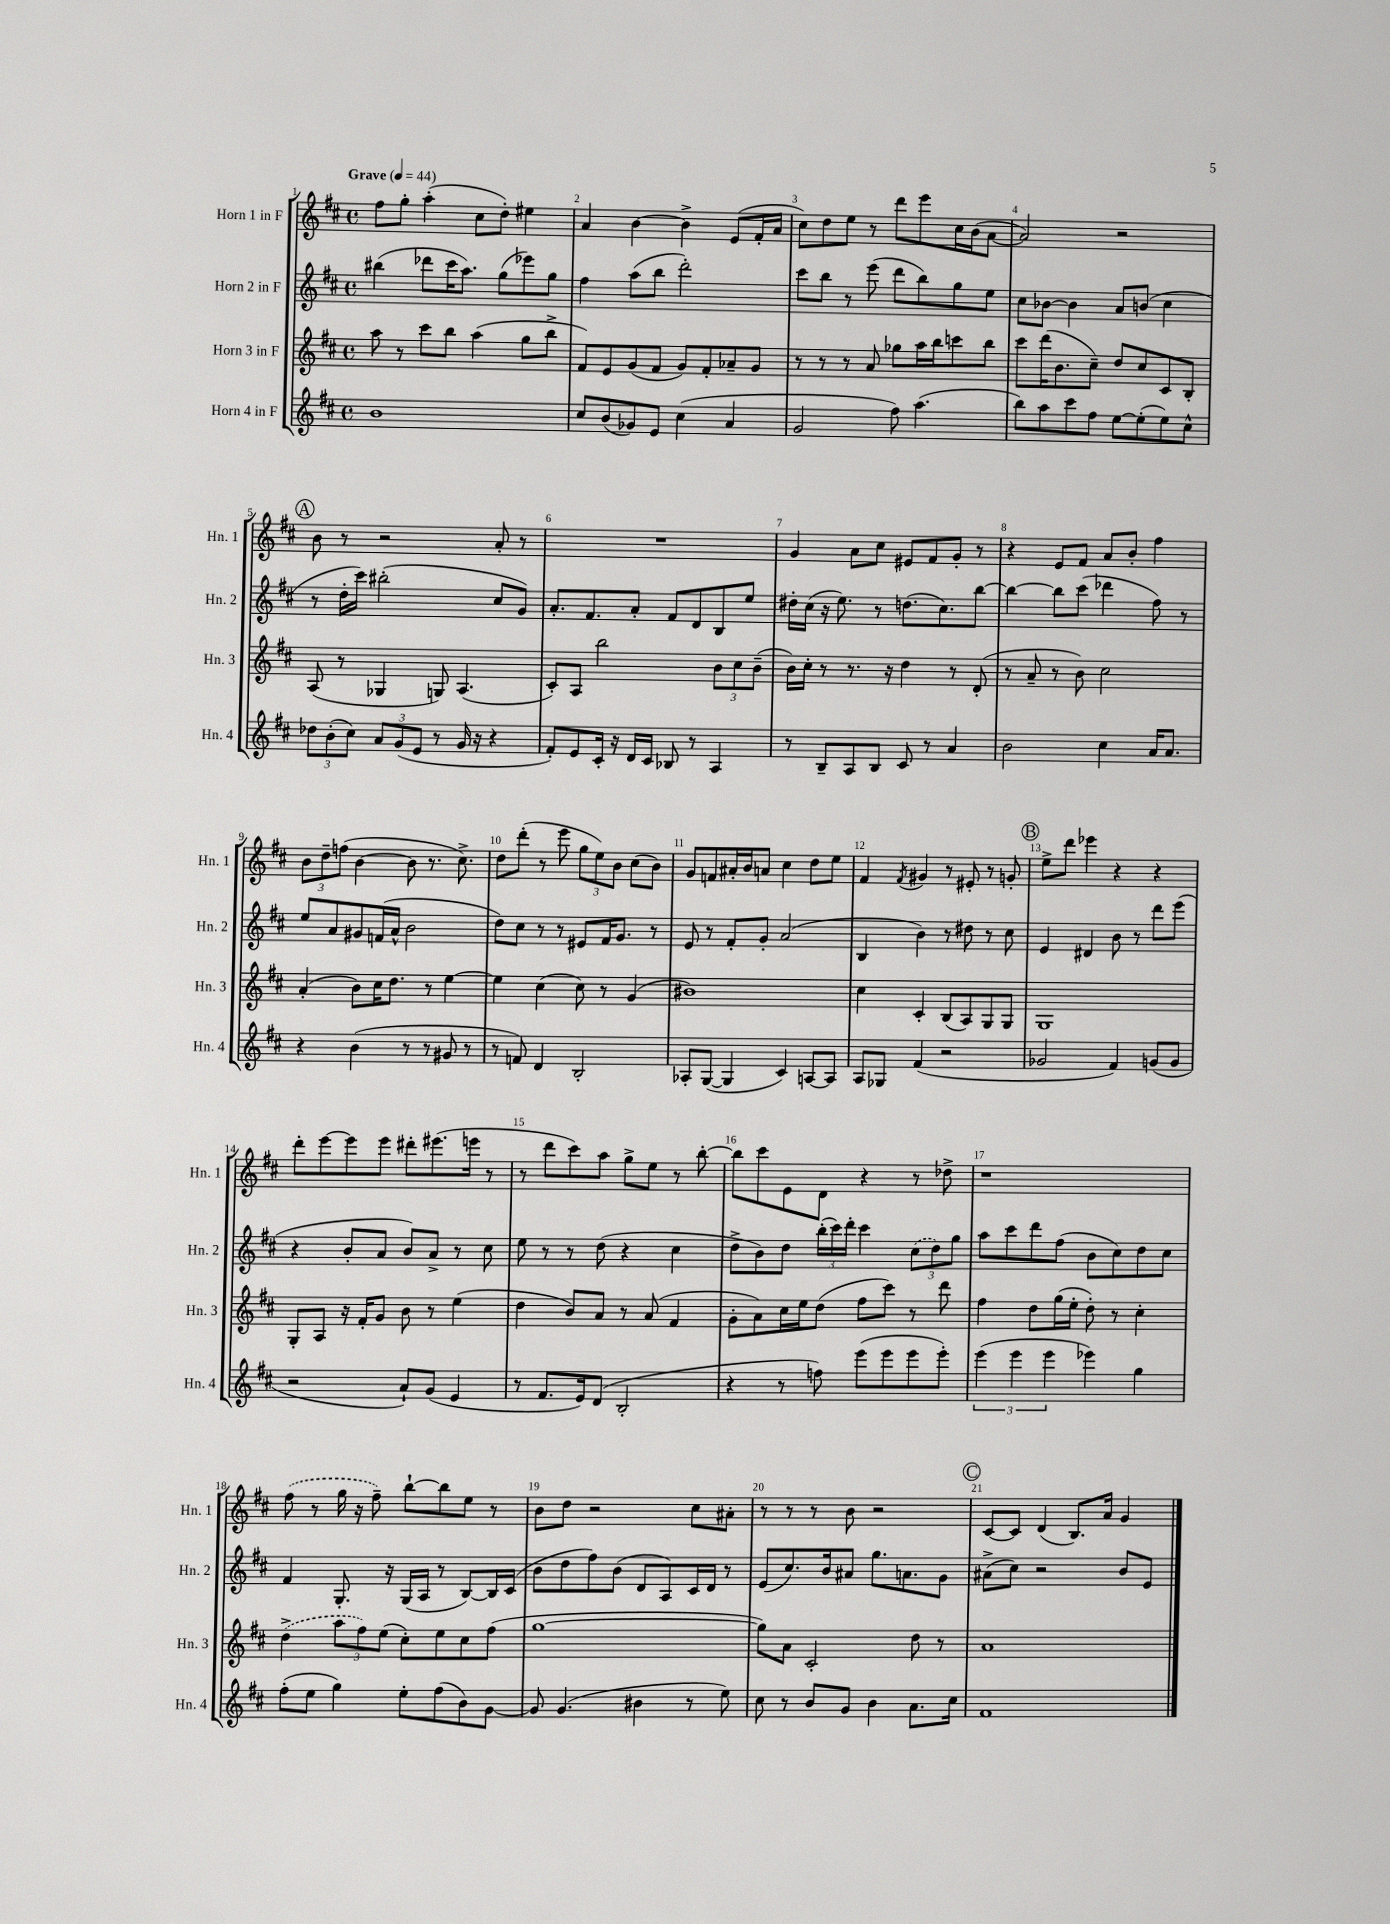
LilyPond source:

<<
\new StaffGroup <<
\new Staff = "s0" \with { instrumentName = "Horn 1 in F" shortInstrumentName = "Hn. 1" } {
    \clef treble \key d \major \defaultTimeSignature \time 4/4 \tempo "Grave" 4 = 44
    \autoBeamOff fis''8[ g''8]-. a''4-.( cis''8[ d''8]-.) eis''4 |
    a'4 b'4~ b'4-> e'8[( fis'16-. a'16] |
    cis''8[) d''8 e''8] r8 d'''8[ e'''8 cis''16 b'16( a'8]~ |
    a'2) r2 |
    \mark \markup { \circle "A" } b'8 r8 r2 a'8-. r8 |
    R1 |
    g'4 a'8[ cis''8] eis'8[ fis'8 g'8]-. r8 |
    r4 e'8[ fis'8] a'8[ b'8]-. fis''4 |
    \tuplet 3/2 { b'8[ d''8-- f''8]( } b'4~ b'8 r8. cis''8.->) |
    d''8[ d'''8]-.( r8 e'''8 \tuplet 3/2 { g''8[ e''8) b'8] } cis''8[( b'8]) |
    g'8[ f'8 ais'16-. b'16 a'8] cis''4 d''8[ e''8] |
    fis'4 \acciaccatura { fis'8 } gis'4 r8 eis'8-. r8 g'8-. |
    \mark \markup { \circle "B" } e''8[-> d'''8] ees'''4 r4 r4 |
    d'''8[-. e'''8~ e'''8 e'''8] dis'''8[-. eis'''8.( e'''16] r8 |
    r8 d'''8[ cis'''8) a''8] g''8[-> e''8] r8 b''8~-. |
    b''8[ cis'''8 e'8 d'8] r4 r8 des''8-> |
    r1 |
    \once \slurDashed fis''8( r8 g''16 r16 fis''8--) b''8[~-! b''8 e''8] r8 |
    b'8[ d''8] r2 cis''8[ ais'8]-. |
    r8 r8 r8 b'8 r2 |
    \mark \markup { \circle "C" } cis'8[~ cis'8] d'4( b8.[) a'16] g'4 \bar "|." |
}
\new Staff = "s1" \with { instrumentName = "Horn 2 in F" shortInstrumentName = "Hn. 2" } {
    \clef treble \key d \major \defaultTimeSignature \time 4/4
    \autoBeamOff bis''4( des'''8[ cis'''16 a''8.]) g''8[( ees'''8) g''8] |
    fis''4 a''8[( b''8] d'''2-.) |
    cis'''8[ b''8] r8 e'''8( d'''8[ b''8) g''8 e''8] |
    cis''8[ bes'8]~ bes'4 a'8[ b'8]( cis''4 |
    \mark \markup { \circle "A" } r8 d''16[-. cis'''16]) bis''2-.( cis''8[ g'8]) |
    a'8.[-. fis'8. a'8]-. fis'8[ d'8 b8 e''8] |
    dis''16[-. cis''16]( r16 e''8.) r8 d''8.[( cis''8.) b''8]~ |
    b''4~ b''8[ cis'''8]( des'''4 fis''8) r8 |
    e''8[ a'8 gis'8 f'16( a'16]-^ b'2 |
    d''8[) cis''8] r8 r8 eis'8[ fis'16 g'8.] r8 |
    e'8 r8 fis'8[-. g'8]-. a'2( |
    b4 b'4) r8 dis''8 r8 cis''8 |
    \mark \markup { \circle "B" } e'4 dis'4 b'8 r8 d'''8[ e'''8]( |
    r4 b'8[-. a'8] b'8[) a'8]-> r8 cis''8 |
    e''8 r8 r8 d''8( r4 cis''4 |
    d''8[-> b'8) d''8] \tuplet 3/2 { b''16[-.( cis'''16) d'''16]-. } cis'''4 \tuplet 3/2 { \once \slurDashed cis''8[( d''8) g''8] } |
    a''8[ cis'''8 d'''8 fis''8]( b'8[ cis''8) d''8 cis''8] |
    fis'4 g8.-. r16 g16[( a16] r8 b8[~) b16 cis'16]( |
    b'8[ d''8 fis''8) b'8]( d'8[ a8) cis'16 d'16] r8 |
    e'8[( cis''8.) b'16 ais'8] g''8.[ a'8. g'8] |
    \mark \markup { \circle "C" } ais'8[->( cis''8]) r2 b'8[ e'8] \bar "|." |
}
\new Staff = "s2" \with { instrumentName = "Horn 3 in F" shortInstrumentName = "Hn. 3" } {
    \clef treble \key d \major \defaultTimeSignature \time 4/4
    \autoBeamOff a''8 r8 cis'''8[ b''8] a''4( g''8[ b''8]-> |
    fis'8[) e'8 g'8( fis'8] g'8[) fis'8-. aes'8-- g'8] |
    r8 r8 r8 a'8 ges''8[ a''16 b''16 c'''8 b''8] |
    cis'''8[ d'''16( b'8. cis''8]--) d''8[ cis''8 cis'8 b8]-. |
    \mark \markup { \circle "A" } a8( r8 ges4 g8) a4.( |
    cis'8[-.) a8] b''2 \tuplet 3/2 { b'8[ cis''8 b'8]--( } |
    b'16[) cis''16]-. r8 r8. r16 d''4 r8 d'8-.( |
    r8 a'8-- r8 b'8) cis''2 |
    a'4-.( b'8[) cis''16 d''8.] r8 e''4~ |
    e''4 cis''4( cis''8) r8 g'4( |
    bis'1) |
    cis''4 cis'4-. b8[( a8) g8 g8] |
    \mark \markup { \circle "B" } g1 |
    g8[-. a8] r16 fis'16[-. g'8] b'8 r8 e''4( |
    d''4 b'8[) a'8] r8 a'8( fis'4 |
    g'8[-. a'8) cis''16 e''16 d''8]( fis''8[ cis'''8]) r8 d'''8 |
    fis''4 d''8[ g''16( e''16]-. d''8-.) r8 cis''4-. |
    \once \slurDashed d''4->( \tuplet 3/2 { a''8[ fis''8) e''8]( } cis''8[-.) e''8 cis''8 fis''8]( |
    g''1~ |
    g''8[) a'8] cis'2-. d''8 r8 |
    \mark \markup { \circle "C" } a'1 \bar "|." |
}
\new Staff = "s3" \with { instrumentName = "Horn 4 in F" shortInstrumentName = "Hn. 4" } {
    \clef treble \key d \major \defaultTimeSignature \time 4/4
    \autoBeamOff b'1 |
    cis''8[ b'8( ges'8) e'8] cis''4( a'4 |
    g'2 fis''8) a''4.( |
    b''8[) a''8 cis'''8 fis''8] e''8[~ e''8-.( e''8) cis''8]-^ |
    \mark \markup { \circle "A" } \tuplet 3/2 { des''8[ b'8-.( cis''8]) } \tuplet 3/2 { a'8[ g'8( e'8] } r8 g'16 r16 r4 |
    fis'8[-.) e'8 cis'16]-. r16 d'16[ cis'16] bes8 r8 a4 |
    r8 b8[-- a8 b8] cis'8 r8 a'4 |
    b'2 cis''4 a'16[ a'8.] |
    r4 b'4( r8 r8 gis'8 r8 |
    r8 f'8) d'4 b2-. |
    aes8[-. g8]~( g4 cis'4) a8[~ a8] |
    a8[ ges8] fis'4( r2 |
    \mark \markup { \circle "B" } ges'2 fis'4) g'8[( g'8] |
    r2 a'8[-!) g'8]( e'4 |
    r8 fis'8.[ e'16) d'8]( b2-. |
    r4 r8 f''8) e'''8[( e'''8 e'''8 e'''8]-.) |
    \tuplet 3/2 { e'''4( e'''4 e'''4 } ees'''4) g''4 |
    fis''8[-.( e''8] g''4) e''8[-. fis''8( b'8) g'8]~ |
    g'8 g'4.( bis'4 r8 e''8) |
    cis''8 r8 b'8[ g'8] b'4 a'8.[ cis''16] |
    \mark \markup { \circle "C" } fis'1 \bar "|." |
}
>>
>>
\layout { \context { \Score \override BarNumber.break-visibility = ##(#f #t #t) barNumberVisibility = #all-bar-numbers-visible } }
